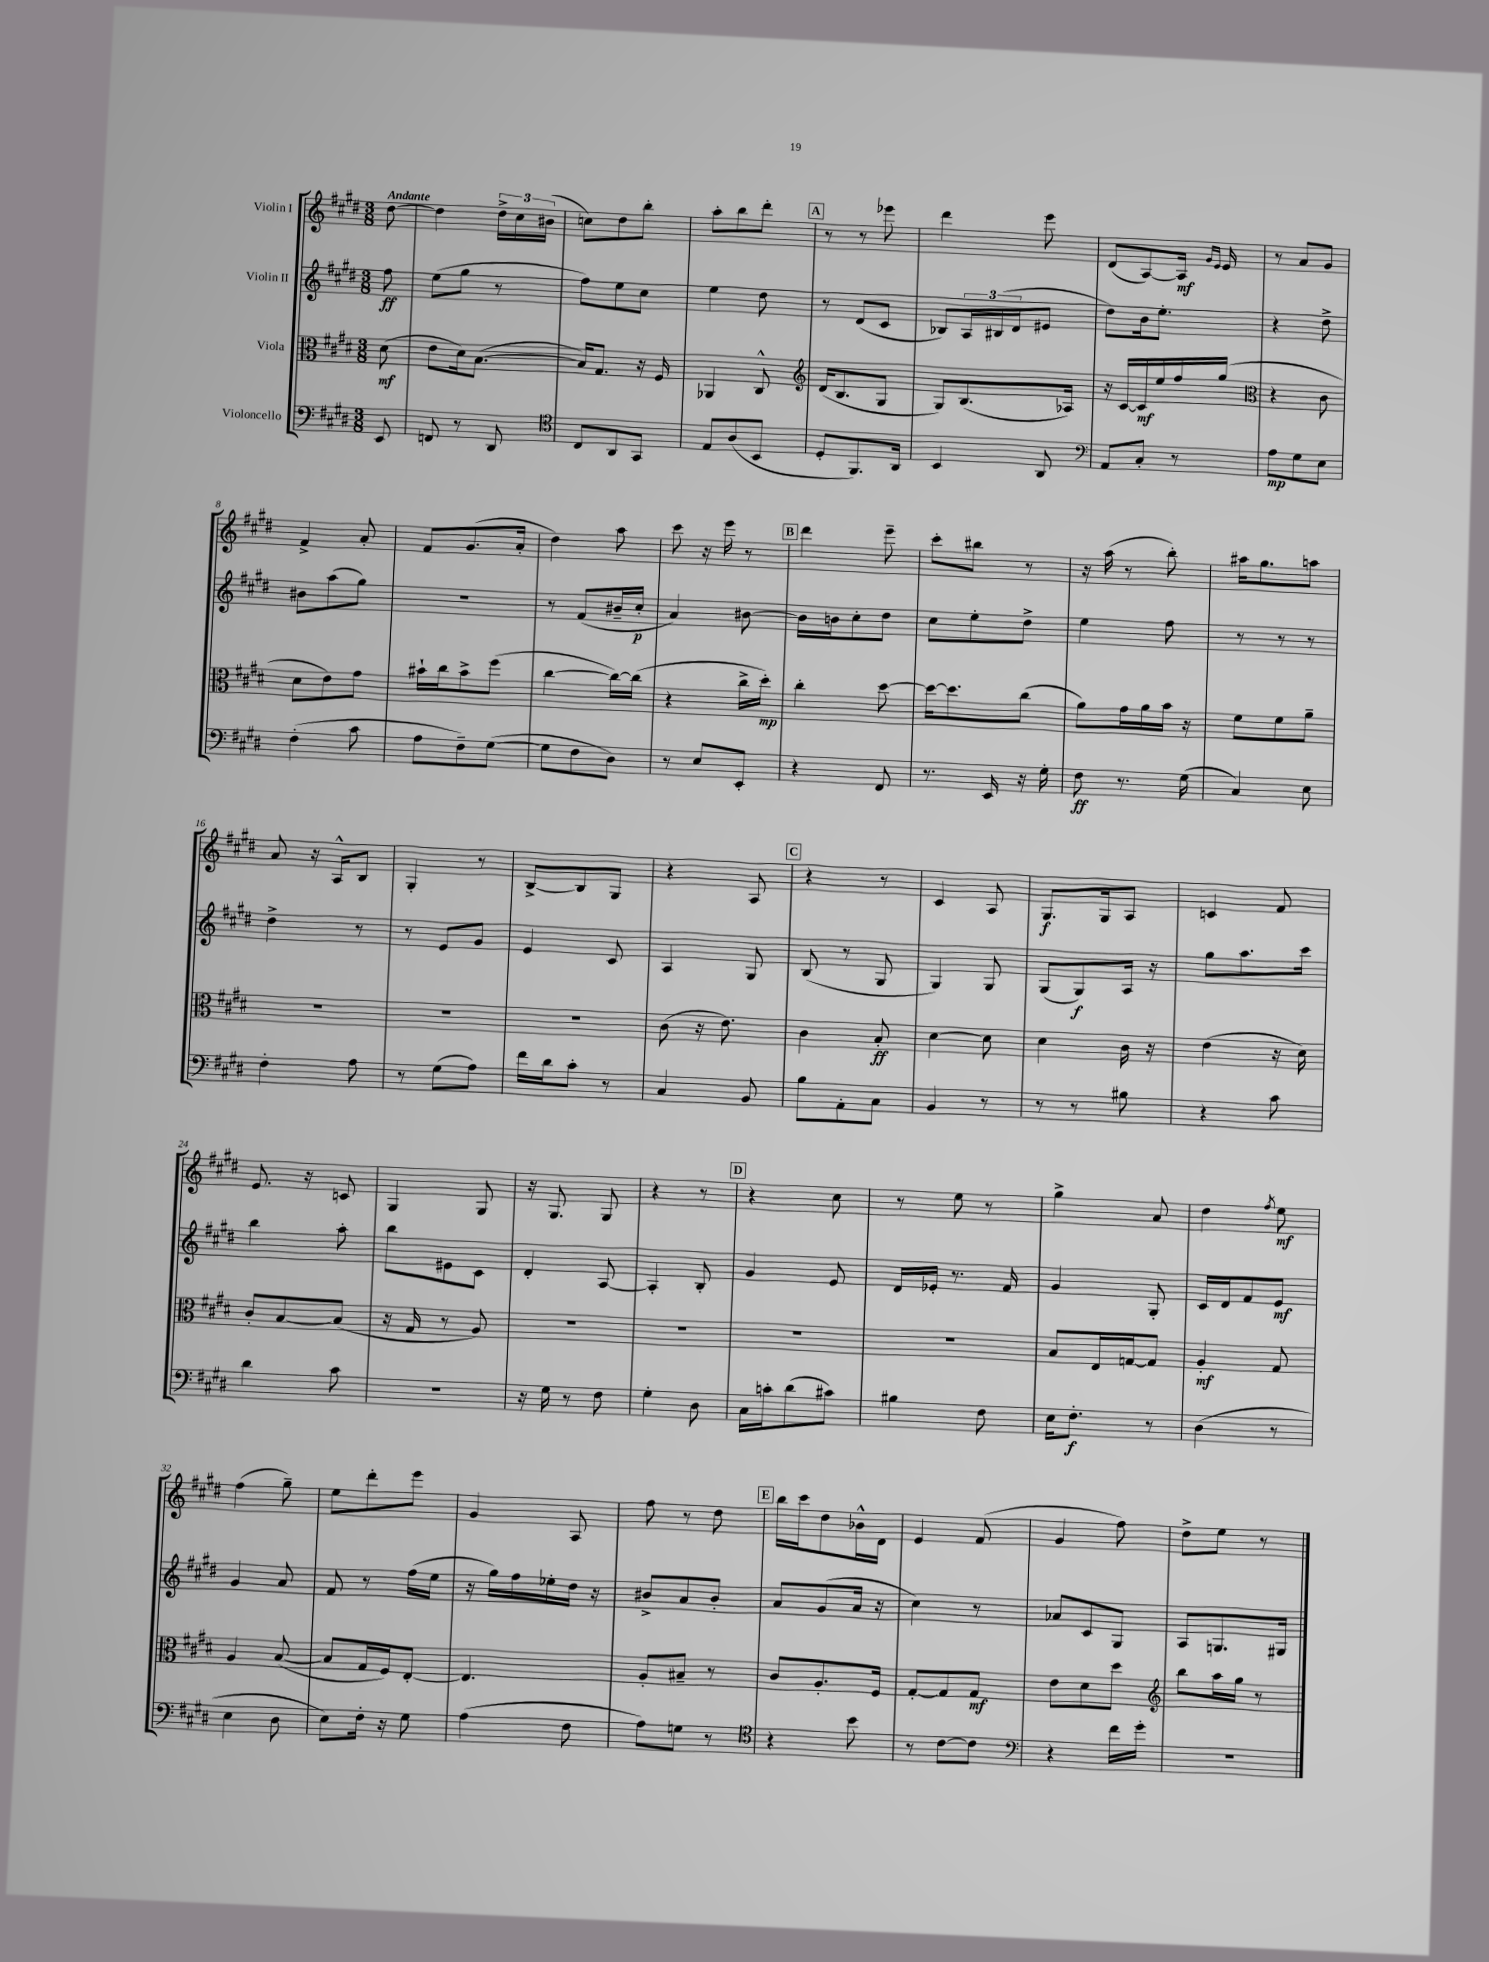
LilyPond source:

<<
\new StaffGroup <<
\new Staff = "s0" \with { instrumentName = "Violin I" } {
    \clef treble \key e \major \numericTimeSignature \time 3/8 \partial 8 \tempo "Andante"
    dis''8~ |
    dis''4 \tuplet 3/2 { dis''16-> cis''16 bis'16( } |
    c''8) dis''8 b''8-. |
    a''8-. b''8 dis'''8-. |
    \mark \markup { \box "A" } r8 r8 ees'''8 |
    dis'''4 e'''8 |
    dis'8( a8~) a16\mf \grace { gis'16 e'16 } e'16 |
    r8 a'8 gis'8 |
    fis'4-> a'8-. |
    fis'8 gis'8.( a'16-. |
    dis''4) a''8 |
    cis'''8 r16 e'''16 r8 |
    \mark \markup { \box "B" } dis'''4 e'''8-- |
    cis'''8-. bis''8 r8 |
    r16 a''16( r8 b''8-.) |
    ais''16 gis''8. a''8 |
    a'8 r16 a16-^ b8 |
    gis4-. r8 |
    b8~-> b8 gis8 |
    r4 a8 |
    \mark \markup { \box "C" } r4 r8 |
    cis'4 a8 |
    gis8.\f gis16 a8 |
    c'4 fis'8 |
    e'8. r16 c'8 |
    gis4 gis8 |
    r16 gis8. gis8 |
    r4 r8 |
    \mark \markup { \box "D" } r4 cis''8 |
    r8 e''8 r8 |
    gis''4-> a'8 |
    dis''4 \acciaccatura { fis''8 } e''8\mf |
    fis''4( gis''8--) |
    e''8 dis'''8-. e'''8 |
    gis'4 a8 |
    fis''8 r8 dis''8 |
    \mark \markup { \box "E" } b''16 cis'''16 dis''8 bes'16-^ dis'16 |
    e'4 fis'8( |
    gis'4 fis''8) |
    dis''8-> e''8 r8 \bar "|." |
}
\new Staff = "s1" \with { instrumentName = "Violin II" } {
    \clef treble \key e \major \numericTimeSignature \time 3/8 \partial 8
    fis''8\ff |
    e''8( gis''8 r8 |
    fis''8) e''8 cis''8 |
    e''4 dis''8 |
    \mark \markup { \box "A" } r8 dis'8( cis'8 |
    bes8) \tuplet 3/2 { a16 bis16( dis'16 } eis'8 |
    dis''8) b'16 e''8.-. |
    r4 dis''8-> |
    bis'8 a''8( gis''8) |
    R4. |
    r8 fis'8( bis'16-- cis''16-.\p |
    a'4) bis'8~ |
    \mark \markup { \box "B" } bis'16 b'16 cis''8-. dis''8 |
    cis''8 e''8-. dis''8-> |
    e''4 fis''8 |
    r8 r8 r8 |
    dis''4-> r8 |
    r8 e'8 gis'8 |
    e'4 cis'8 |
    a4 gis8 |
    \mark \markup { \box "C" } b8( r8 gis8 |
    gis4) gis8 |
    gis8( gis8\f) a16 r16 |
    gis''8 a''8. cis'''16 |
    b''4 a''8-. |
    b''8 eis'8 cis'8 |
    dis'4-. a8~ |
    a4-. b8-. |
    \mark \markup { \box "D" } gis'4 e'8 |
    dis'16 ees'16-. r8. fis'16 |
    gis'4 gis8-. |
    cis'16 dis'16 fis'8 e'8\mf |
    gis'4 a'8 |
    fis'8 r8 fis''16( e''16 |
    r16 gis''16) fis''16 ees''16-. dis''16 r16 |
    bis'8-> a'8 bis'8-. |
    \mark \markup { \box "E" } a'8 gis'8( a'16 r16 |
    cis''4) r8 |
    aes'8 cis'8 gis8 |
    a8 g8. gis16 \bar "|." |
}
\new Staff = "s2" \with { instrumentName = "Viola" } {
    \clef alto \key e \major \numericTimeSignature \time 3/8 \partial 8
    dis'8\mf( |
    e'8 dis'16) b8.~( |
    b16) gis8. r16 fis16 |
    aes,4 cis8-^ |
    \mark \markup { \box "A" } \clef treble dis'16( b8. gis8 |
    gis8) b8.( aes16) |
    r16 cis'16~ cis'16\mf e''16 fis''16 gis''16( |
    \clef alto r4 cis'8 |
    dis'8 e'8) gis'8 |
    bis'16-! cis''16 bis'8-> fis''8( |
    cis''4~ cis''16~) cis''16( |
    r4 cis''16-> dis''16-.\mp) |
    \mark \markup { \box "B" } cis''4-. dis''8~ |
    dis''16~ dis''8. cis''8( |
    a'8) gis'16 a'16 b'16 r16 |
    fis'8 fis'8 a'8-- |
    R4. |
    R4. |
    R4. |
    cis'8( r16 e'8.) |
    \mark \markup { \box "C" } cis'4 b8-.\ff |
    dis'4~ dis'8 |
    dis'4 cis'16 r16 |
    e'4( r16 dis'16) |
    cis'8-. b8~ b8( |
    r16 gis16 r8 a8) |
    R4. |
    R4. |
    \mark \markup { \box "D" } R4. |
    R4. |
    b8 e16 g16~ g8 |
    a4-.\mf gis8 |
    a4 b8~( |
    b8 gis16 fis16) e8~-. |
    e4. |
    a8-. bis8-- r8 |
    \mark \markup { \box "E" } cis'8 a8.-. fis16 |
    gis8~-. gis8 gis8\mf |
    e'8 dis'8 dis''8 |
    \clef treble b''8 a''16 gis''16 r8 \bar "|." |
}
\new Staff = "s3" \with { instrumentName = "Violoncello" } {
    \clef bass \key e \major \numericTimeSignature \time 3/8 \partial 8
    e,8 |
    f,8 r8 dis,8 |
    \clef tenor cis8 a,8 gis,8 |
    e8 a8( b,8 |
    \mark \markup { \box "A" } dis8-. fis,8.) a,16 |
    b,4 a,8 |
    \clef bass a,8 cis8-. r8 |
    a8\mp gis8 e8 |
    fis4-.( cis'8 |
    a8 fis8--) gis8~( |
    gis8 fis8 dis8) |
    r8 e8 e,8-. |
    \mark \markup { \box "B" } r4 fis,8 |
    r8. e,16 r16 gis16-. |
    fis8\ff r8. gis16( |
    cis4) e8 |
    fis4-. a8 |
    r8 gis8( a8) |
    fis'16 dis'16 cis'8-. r8 |
    cis4 b,8 |
    \mark \markup { \box "C" } b8 a,8-. cis8 |
    b,4 r8 |
    r8 r8 bis8 |
    r4 cis'8 |
    dis'4 cis'8 |
    R4. |
    r16 gis16 r8 fis8 |
    gis4-. dis8 |
    \mark \markup { \box "D" } cis16 c'16-. dis'8( cis'8) |
    bis4 fis8 |
    e16 fis8.-.\f r8 |
    dis4( r8 |
    e4 dis8 |
    e8) fis16-. r16 gis8 |
    a4( fis8 |
    a8) g8 r8 |
    \mark \markup { \box "E" } \clef tenor r4 b'8 |
    r8 cis'8~ cis'8 |
    \clef bass r4 fis'16 gis'16-. |
    R4. \bar "|." |
}
>>
>>
